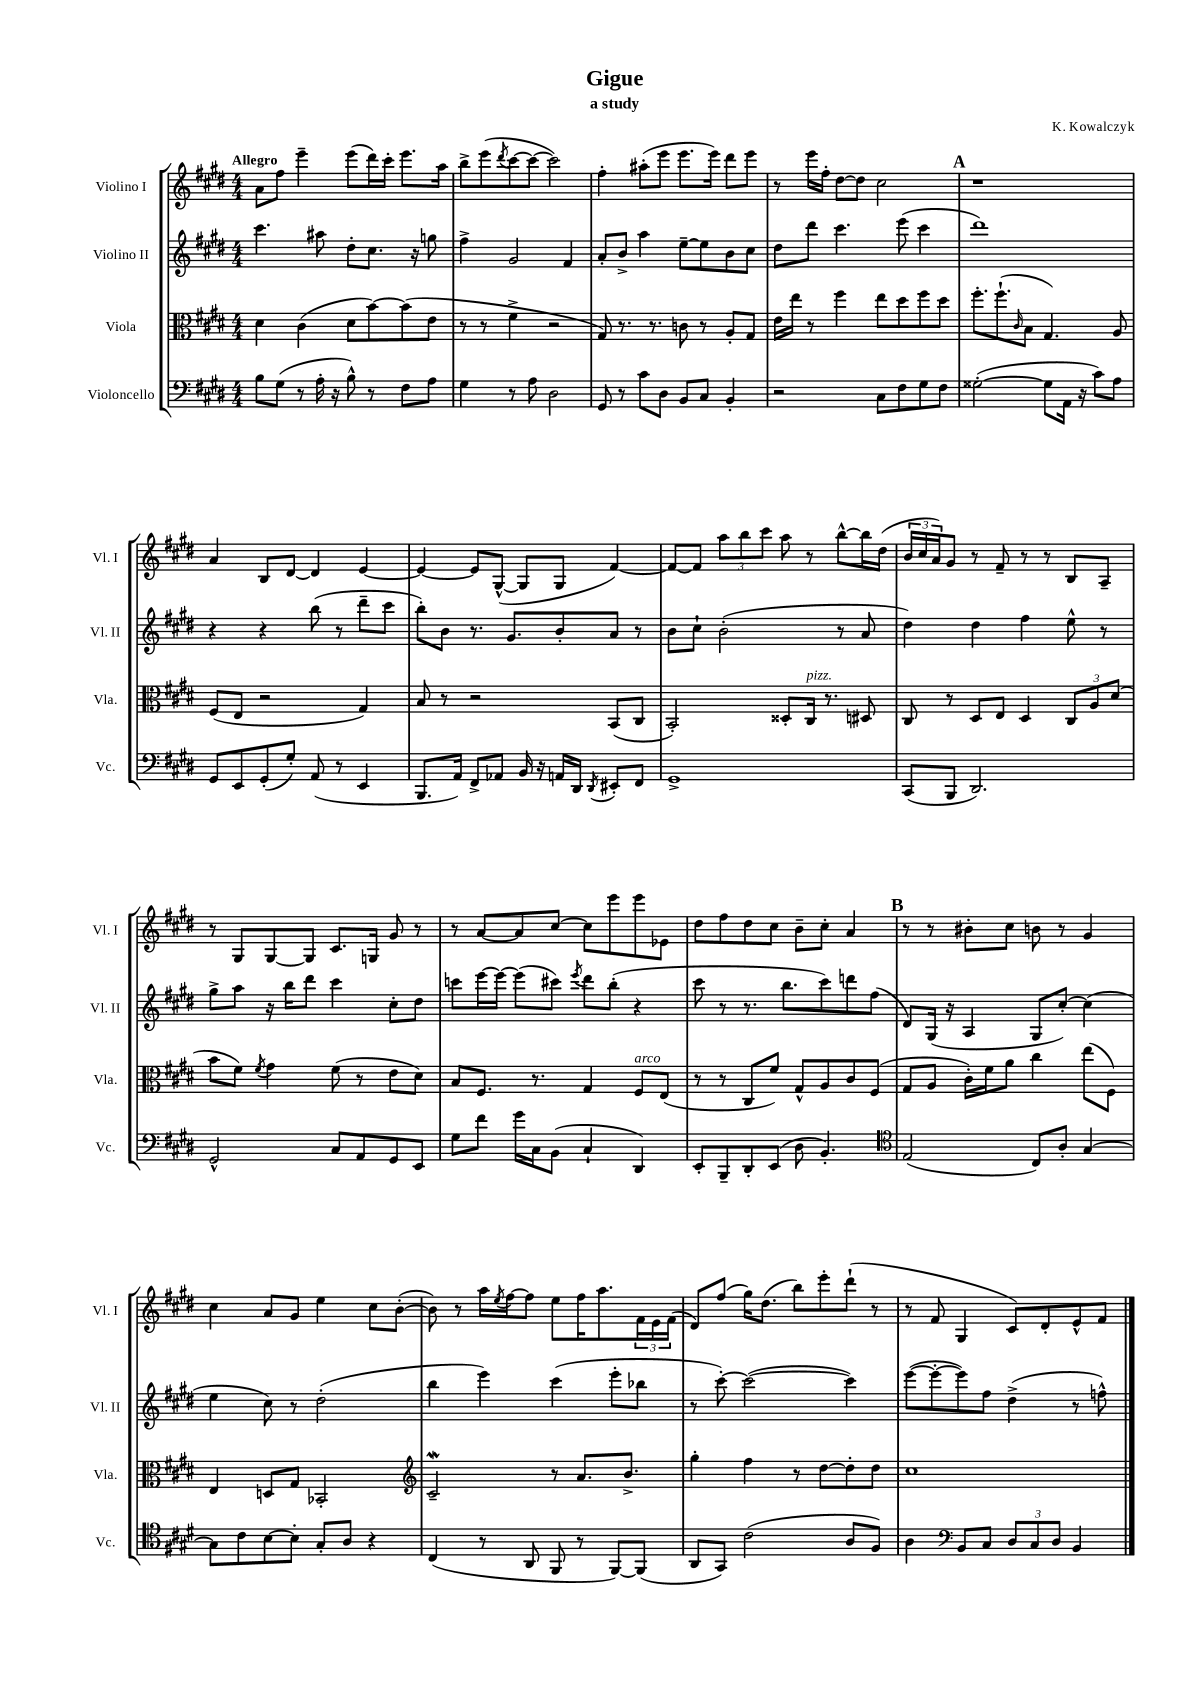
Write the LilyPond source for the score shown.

\header { title = "Gigue" composer = "K. Kowalczyk" subtitle = "a study" }
<<
\new StaffGroup <<
\new Staff = "s0" \with { instrumentName = "Violino I" shortInstrumentName = "Vl. I" } {
    \clef treble \key e \major \numericTimeSignature \time 4/4 \tempo "Allegro"
    a'8 fis''8 e'''4-- e'''8( dis'''16) cis'''16-. e'''8. a''16 |
    b''8-> e'''8( \acciaccatura { dis'''8 } cis'''8~ cis'''8~ cis'''2) |
    fis''4-. ais''8-.( e'''8 e'''8. e'''16) dis'''8 e'''8 |
    r8 e'''16 fis''16-. dis''8~ dis''8 cis''2 |
    \mark \markup { \bold "A" } r1 |
    a'4 b8 dis'8~ dis'4 e'4~ |
    e'4~ e'8 gis8~-^( gis8 gis8 fis'4~) |
    fis'8~ fis'8 \tuplet 3/2 { a''8 b''8 cis'''8 } a''8 r8 b''8~-^ b''16 dis''16( |
    \tuplet 3/2 { b'16 cis''16 a'16) } gis'8 r8 fis'8-- r8 r8 b8 a8-- |
    r8 gis8 gis8~ gis8 cis'8. g16 gis'8 r8 |
    r8 a'8~ a'8 cis''8~ cis''8 e'''8 e'''8 ees'8 |
    dis''8 fis''8 dis''8 cis''8 b'8-- cis''8-. a'4 |
    \mark \markup { \bold "B" } r8 r8 bis'8-. cis''8 b'8 r8 gis'4 |
    cis''4 a'8 gis'8 e''4 cis''8 b'8~-.( |
    b'8) r8 a''16 \acciaccatura { e''8 } fis''16~ fis''8 e''8 fis''16 a''8. \tuplet 3/2 { fis'16 e'16 fis'16( } |
    dis'8) fis''8( gis''16) dis''8.( b''8) e'''8-. dis'''8-!( r8 |
    r8 fis'8 gis4 cis'8) dis'8-. e'8-^ fis'8 \bar "|." |
}
\new Staff = "s1" \with { instrumentName = "Violino II" shortInstrumentName = "Vl. II" } {
    \clef treble \key e \major \numericTimeSignature \time 4/4
    cis'''4. ais''8 dis''8-. cis''8. r16 g''8 |
    fis''4-> gis'2 fis'4 |
    a'8-. b'8-> a''4 e''8~-- e''8 b'8 cis''8 |
    dis''8 dis'''8 cis'''4. e'''8( cis'''4 |
    \mark \markup { \bold "A" } dis'''1) |
    r4 r4 b''8( r8 dis'''8-- cis'''8 |
    b''8-.) b'8 r8. gis'8. b'8-. a'8 r8 |
    b'8 cis''8-! b'2-.( r8 a'8 |
    dis''4) dis''4 fis''4 e''8-^ r8 |
    gis''8-> a''8 r16 b''16 dis'''8 cis'''4 cis''8-. dis''8 |
    c'''8 e'''16~ e'''16~ e'''8( cis'''8) \acciaccatura { e'''8 } dis'''8 b''8-.( r4 |
    cis'''8 r8 r8. b''8. cis'''8) d'''8 fis''8( |
    \mark \markup { \bold "B" } dis'8) gis16( r16 a4 gis8 cis''8~-.) cis''4( |
    e''4 cis''8) r8 dis''2-.( |
    b''4 e'''4) cis'''4( e'''8-. bes''8 |
    r8 cis'''8~-.) cis'''2~( cis'''4) |
    e'''8~( e'''8~-. e'''8) fis''8 dis''4->( r8 f''8-^) \bar "|." |
}
\new Staff = "s2" \with { instrumentName = "Viola" shortInstrumentName = "Vla." } {
    \clef alto \key e \major \numericTimeSignature \time 4/4
    dis'4 cis'4( dis'8 b'8~) b'8( e'8 |
    r8 r8 fis'4-> r2 |
    gis8) r8. r8. c'8 r8 a8-. gis8 |
    e'16 e''16 r8 fis''4 e''8 dis''8 fis''8 dis''8 |
    \mark \markup { \bold "A" } fis''8.-. fis''8.-!( \grace { cis'16 } b8 gis4.) a8 |
    fis8( e8 r2 gis4) |
    b8 r8 r2 b,8( cis8 |
    b,2-.) disis8-. cis16^\markup { \italic "pizz." } r8. dis8 |
    cis8 r8 dis8 e8 dis4 \tuplet 3/2 { cis8 a8 dis'8( } |
    b'8 fis'8) \acciaccatura { fis'8 } gis'4 fis'8( r8 e'8 dis'8) |
    b8 fis8. r8. gis4 fis8^\markup { \italic "arco" } e8( |
    r8 r8 cis8 fis'8) gis8-^ a8 cis'8 fis8( |
    \mark \markup { \bold "B" } gis8 a8 cis'16-.) fis'16 a'8 cis''4 e''8( fis8) |
    e4 d8 gis8 bes,2-. |
    \clef treble cis'2--\mordent r8 a'8. b'8.-> |
    gis''4-. fis''4 r8 dis''8~ dis''8-. dis''8 |
    cis''1 \bar "|." |
}
\new Staff = "s3" \with { instrumentName = "Violoncello" shortInstrumentName = "Vc." } {
    \clef bass \key e \major \numericTimeSignature \time 4/4
    b8 gis8( r8 a16-. r16 b8-^) r8 fis8 a8 |
    gis4 r8 a8 dis2 |
    gis,8 r8 cis'8 dis8 b,8 cis8 b,4-. |
    r2 cis8 fis8 gis8 fis8 |
    \mark \markup { \bold "A" } gisis2~-.( gisis8 a,16 r16 cis'8) a8 |
    gis,8 e,8 gis,8-.( gis8-.) a,8( r8 e,4 |
    b,,8. a,16) fis,8-> aes,8 b,16 r16 a,16 dis,16 \acciaccatura { dis,8 } eis,8-. fis,8 |
    gis,1-> |
    cis,8( b,,8 dis,2.) |
    gis,2-^ cis8 a,8 gis,8 e,8 |
    gis8 fis'8 gis'16 cis16 b,8( cis4-! dis,4) |
    e,8-. b,,8-- dis,8-. e,8( dis8 b,4.-.) |
    \mark \markup { \bold "B" } \clef tenor e2( cis8) a8-. gis4~ |
    gis8 cis'8 b8~ b8-. gis8-. a8 r4 |
    cis4( r8 a,8 fis,8 r8 fis,8~) fis,8( |
    a,8 gis,8) cis'2( a8 fis8) |
    a4 \clef bass b,8 cis8 \tuplet 3/2 { dis8 cis8 dis8 } b,4 \bar "|." |
}
>>
>>
\layout { \context { \Score \remove "Bar_number_engraver" } }
